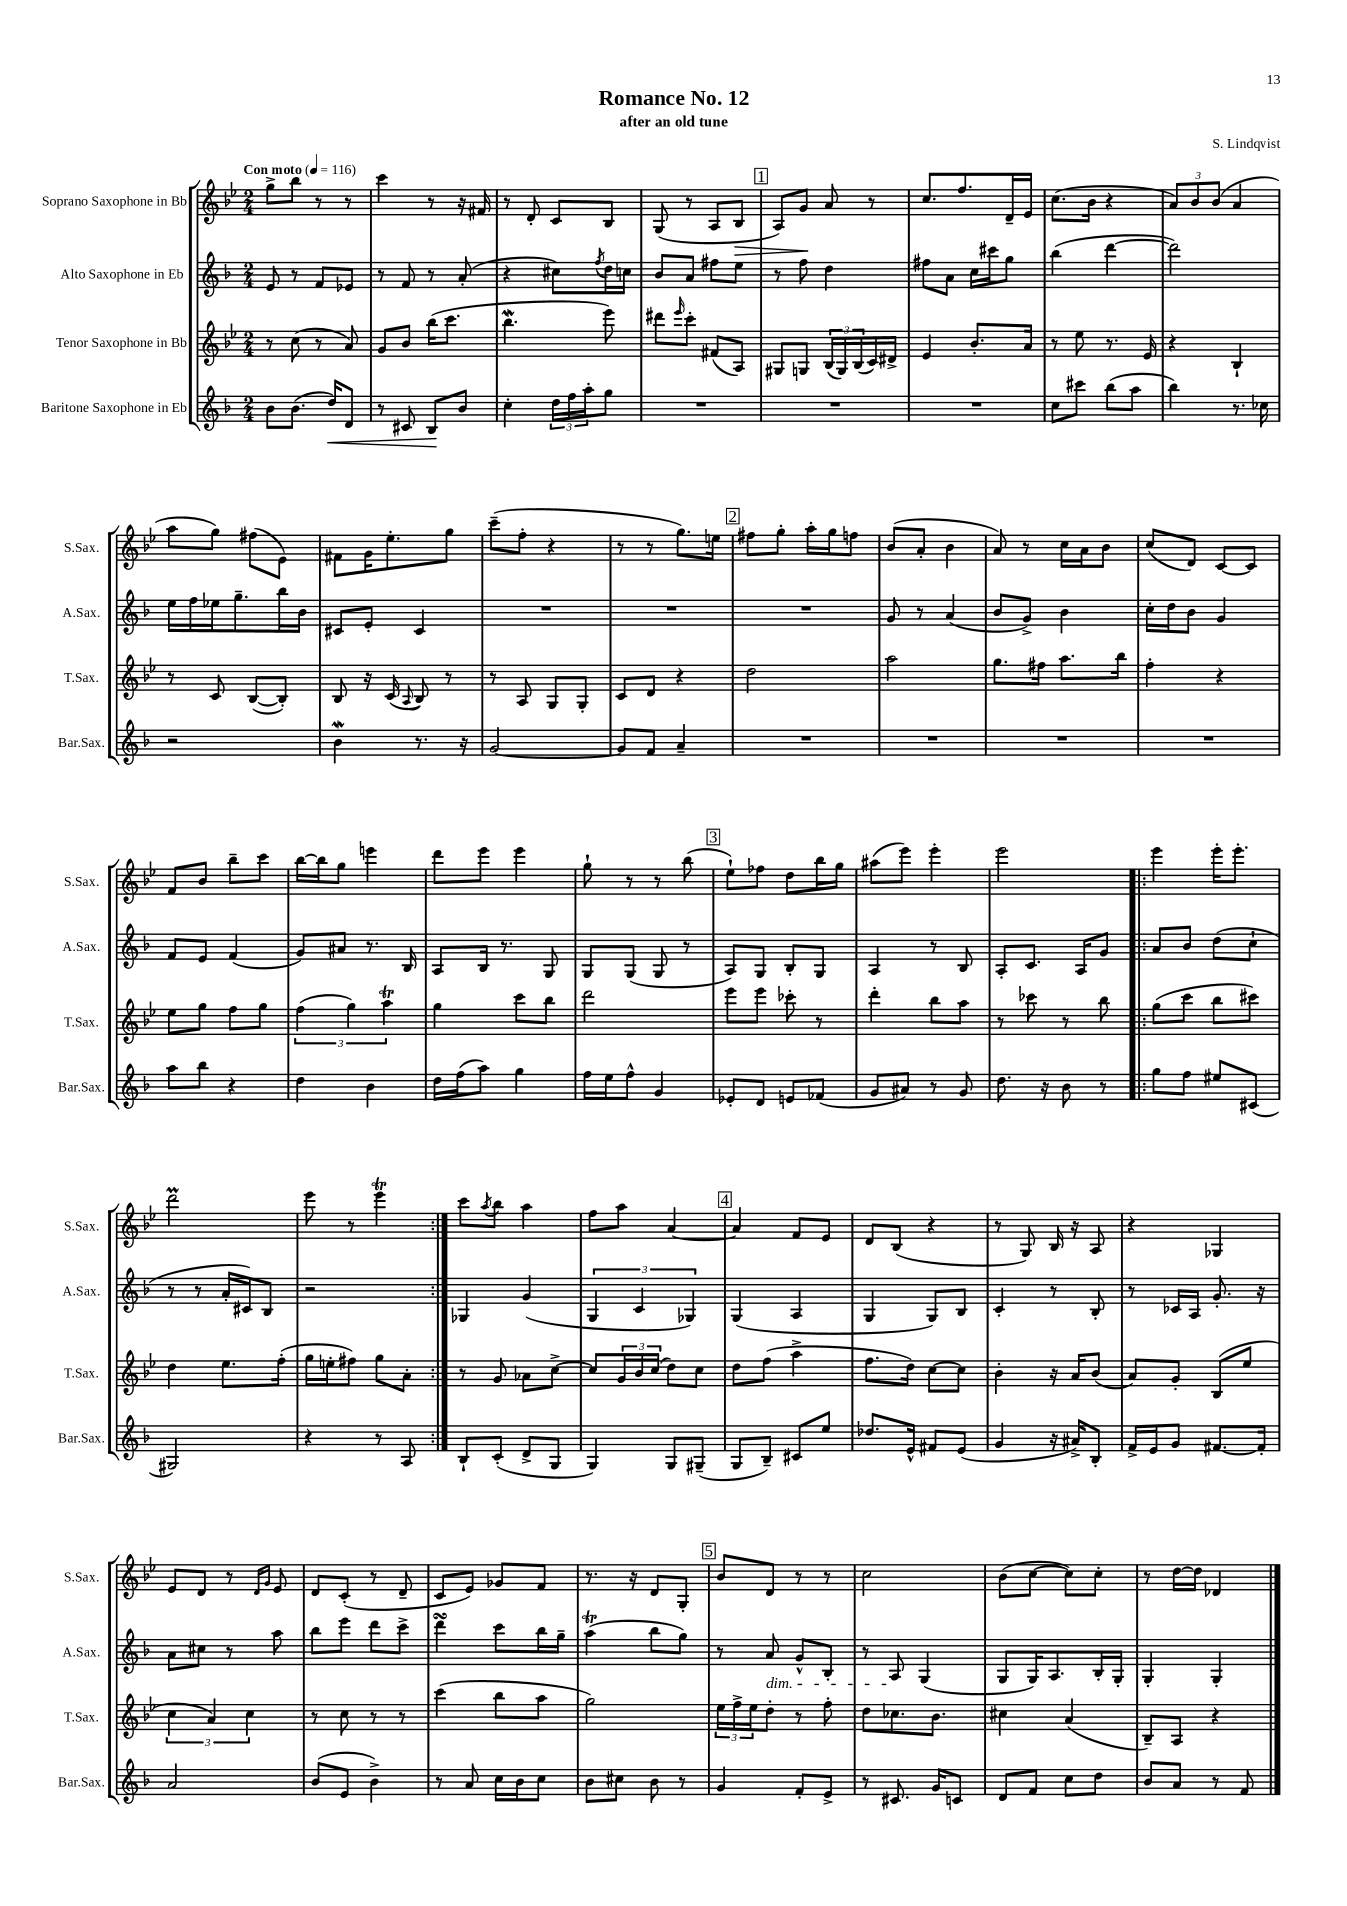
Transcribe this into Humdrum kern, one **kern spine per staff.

**kern	**dynam	**kern	**kern	**kern	**dynam
*part4	*part4	*part3	*part2	*part1	*part1
*staff4	*staff4	*staff3	*staff2	*staff1	*staff1
*I"Baritone Saxophone in Eb	*	*I"Tenor Saxophone in Bb	*I"Alto Saxophone in Eb	*I"Soprano Saxophone in Bb	*
*I'Bar.Sax.	*	*I'T.Sax.	*I'A.Sax.	*I'S.Sax.	*
*clefG2	*	*clefG2	*clefG2	*clefG2	*
*k[b-]	*	*k[b-e-]	*k[b-]	*k[b-e-]	*
*M2/4	*	*M2/4	*M2/4	*M2/4	*
*MM116	*	*MM116	*MM116	*MM116	*
=1	=1	=1	=1	=1	=1
!	!	!	!	!LO:TX:a:B:t=Con moto	!
8b-\L	.	8r	8e/	8gg^\L	.
(8.b-\J	.	(8cc\	8r	8bb-\J	.
.	.	8r	8f/L	8r	.
!	!LO:HP:b	!	!	!	!
16dd/KL)	<	.	.	.	.
8d/J	.	8a/)	8e-X/J	8r	.
=2	=2	=2	=2	=2	=2
8r	.	8g/L	8r	4ccc\	.
8c#X/	.	8b-/J	8f/	.	.
8B-/L	.	(16bb-\KL	8r	8r	.
.	.	8.ccc\J	.	.	.
8b-/J	[	.	(8a'/	16r	.
.	.	.	.	16f#X/	.
=3	=3	=3	=3	=3	=3
4cc'\	.	4.bb-w\	4r	8r	.
.	.	.	.	8d'/	.
24dd\LL	.	.	8cc#X\L)	8c/L	.
24ff\	.	.	.	.	.
24aa'\J	.	.	.	.	.
.	.	.	8qff/	.	.
8gg\J	.	8eee-\)	16dd\L	8B-/J	.
.	.	.	16ccn\JJ	.	.
=4	=4	=4	=4	=4	=4
2r	.	8ddd#X\L	8b-/L	(8G/	.
.	.	16qqeee-/	.	.	.
.	.	8ccc'\J	8a/J	8r	.
.	.	(8f#X/L	8ff#X\L	8A/L	.
!	!	!	!	!	!LO:HP:b
.	.	8A/J)	8ee\J	8B-/J	>
!!LO:REH:place=s1:t=1
=5	=5	=5	=5	=5	=5
2r	.	8G#X/L	8r	8A/L)	.
.	.	8Gn/J	8ff\	8g/J	.
.	.	(24B-/LL	4dd\	8a/	]
.	.	24G/)	.	.	.
.	.	(24B-/	.	.	.
.	.	16c/)	.	8r	.
.	.	16d#X^/JJ	.	.	.
=6	=6	=6	=6	=6	=6
2r	.	4e-/	8ff#X\L	8.cc/L	.
.	.	.	8a\J	.	.
.	.	.	.	8.ff/	.
.	.	8.b-'/L	16cc\LL	.	.
.	.	.	16ccc#X\J	.	.
.	.	.	8gg\J	16d~/L	.
.	.	16a/Jk	.	16e-/JJ	.
=7	=7	=7	=7	=7	=7
8cc\L	.	8r	(4bb-\	(8.cc\L	.
8ccc#X\J	.	8ee-\	.	.	.
.	.	.	.	16b-\Jk	.
(8bb-\L	.	8.r	[4ddd\	4r	.
8aa\J	.	.	.	.	.
.	.	16e-/	.	.	.
=8	=8	=8	=8	=8	=8
4bb-\)	.	4r	2ddd\])	12a/L)	.
.	.	.	.	12b-/	.
.	.	.	.	(12b-/J	.
8.r	.	4B-`/	.	4a/	.
16cc-X\	.	.	.	.	.
!!LO:LB:g=z
=9	=9	=9	=9	=9	=9
2r	.	8r	16ee\LL	8aa\L	.
.	.	.	16ff\	.	.
.	.	8c/	16ee-X\J	8gg\J)	.
.	.	.	8.gg~\	.	.
.	.	([8B-/L	.	(8ff#X\L	.
.	.	8B-'/J])	16bb-\L	8e-\J)	.
.	.	.	16b-\JJ	.	.
=10	=10	=10	=10	=10	=10
4b-w\	.	8B-/	8c#X/L	8f#X\L	.
.	.	16r	8e'/J	16g\K	.
.	.	(16c/	.	8.ee-'\	.
.	.	8qqA/	.	.	.
8.r	.	8B-/)	4c#/	.	.
.	.	8r	.	8gg\J	.
16r	.	.	.	.	.
=11	=11	=11	=11	=11	=11
[2g/	.	8r	2r	(8ccc~\L	.
.	.	8A/	.	8ff'\J	.
.	.	8G/L	.	4r	.
.	.	8G'/J	.	.	.
=12	=12	=12	=12	=12	=12
8g/L]	.	8c/L	2r	8r	.
8f/J	.	8d/J	.	8r	.
4a~/	.	4r	.	8.gg\L)	.
.	.	.	.	16een\Jk	.
!!LO:REH:place=s1:t=2
=13	=13	=13	=13	=13	=13
2r	.	2dd\	2r	8ff#X\L	.
.	.	.	.	8gg'\J	.
.	.	.	.	16aa'\LL	.
.	.	.	.	16gg\J	.
.	.	.	.	8ffn\J	.
=14	=14	=14	=14	=14	=14
2r	.	2aa\	8g/	(8b-/L	.
.	.	.	8r	8a'/J	.
.	.	.	(4a/	4b-\	.
=15	=15	=15	=15	=15	=15
2r	.	8.gg\L	8b-/L	8a/)	.
.	.	.	8g^/J)	8r	.
.	.	16ff#X\Jk	.	.	.
.	.	8.aa\L	4b-\	16cc\LL	.
.	.	.	.	16a\J	.
.	.	.	.	8b-\J	.
.	.	16bb-\Jk	.	.	.
=16	=16	=16	=16	=16	=16
2r	.	4ff'\	16cc'\LL	(8cc/L	.
.	.	.	16dd\J	.	.
.	.	.	8b-\J	8d/J)	.
.	.	4r	4g/	[8c/L	.
.	.	.	.	8c/J]	.
!!LO:LB:g=z
=17	=17	=17	=17	=17	=17
8aa\L	.	8ee-\L	8f/L	8f/L	.
8bb-\J	.	8gg\J	8e/J	8b-/J	.
4r	.	8ff\L	(4f/	8bb-~\L	.
.	.	8gg\J	.	8ccc\J	.
=18	=18	=18	=18	=18	=18
4dd\	.	(6ff\	8g/L)	[16bb-\LL	.
.	.	.	.	16bb-\J]	.
.	.	.	8a#X/J	8gg\J	.
.	.	6gg\)	.	.	.
4b-\	.	.	8.r	4eeen\	.
.	.	6aat\	.	.	.
.	.	.	16B-/	.	.
=19	=19	=19	=19	=19	=19
16dd\LL	.	4gg\	8A/L	8ddd\L	.
(16ff\J	.	.	.	.	.
8aa\J)	.	.	16B-/Jk	8eee-\J	.
.	.	.	8.r	.	.
4gg\	.	8ccc\L	.	4eee-\	.
.	.	8bb-\J	8G/	.	.
=20	=20	=20	=20	=20	=20
16ff\LL	.	2ddd\	8G/L	8gg`\	.
16ee\J	.	.	.	.	.
8ff^^\J	.	.	(8G/J	8r	.
4g/	.	.	8G/	8r	.
.	.	.	8r	(8bb-\	.
!!LO:REH:place=s1:t=3
=21	=21	=21	=21	=21	=21
8e-X'/L	.	8eee-\L	8A/L)	8ee-`\L)	.
8d/J	.	8eee-\J	8G/J	8ff-X\J	.
8en/L	.	8ccc-X'\	8B-'/L	8dd\L	.
(8f-X/J	.	8r	8G/J	16bb-\L	.
.	.	.	.	16gg\JJ	.
=22	=22	=22	=22	=22	=22
8g/L	.	4ddd'\	4A/	(8aa#X\L	.
8a#X/J)	.	.	.	8eee-\J)	.
8r	.	8bb-\L	8r	4eee-'\	.
8g/	.	8aa\J	8B-/	.	.
=23	=23	=23	=23	=23	=23
8.dd\	.	8r	8A'/L	2eee-\	.
.	.	8ccc-X\	8.c/J	.	.
16r	.	.	.	.	.
8b-\	.	8r	.	.	.
.	.	.	16A/KL	.	.
8r	.	8bb-\	8g/J	.	.
=24!|:	=24!|:	=24!|:	=24!|:	=24!|:	=24!|:
8gg\L	.	(8gg\L	8a/L	4eee-\	.
8ff\J	.	8ccc\J	8b-/J	.	.
8ee#X/L	.	8bb-\L	(8dd\L	16eee-'\KL	.
.	.	.	.	8.eee-'\J	.
(8c#X/J	.	8ccc#X\J)	8cc`\J	.	.
!!LO:LB:g=z
=25	=25	=25	=25	=25	=25
2G#X/)	.	4dd\	8r	2dddm\	.
.	.	.	8r	.	.
.	.	8.ee-\L	16a'/LL	.	.
.	.	.	16c#X/J)	.	.
.	.	.	8B-/J	.	.
.	.	(16ff'\Jk	.	.	.
=26	=26	=26	=26	=26	=26
4r	.	16gg\LL	2r	8eee-\	.
.	.	16een'\J	.	.	.
.	.	8ff#X\J)	.	8r	.
8r	.	8gg\L	.	4eee-T\	.
8A/	.	8a'\J	.	.	.
=27:|!	=27:|!	=27:|!	=27:|!	=27:|!	=27:|!
8B-`/L	.	8r	4G-X/	8ccc\L	.
.	.	.	.	8qaa/	.
(8c'/J	.	8g/	.	8bb-\J	.
8d^/L	.	8a-X\L	(4g/	4aa\	.
8G/J	.	[8cc^\J	.	.	.
=28	=28	=28	=28	=28	=28
4G/)	.	8cc/L]	6G/	8ff\L	.
.	.	24g/L	.	8aa\J	.
.	.	24b-/	6c/	.	.
.	.	(24cc/JJ	.	.	.
8G/L	.	8dd\L)	.	[4a/	.
.	.	.	6G-X/)	.	.
(8G#X~/J	.	8cc\J	.	.	.
!!LO:REH:place=s1:t=4
=29	=29	=29	=29	=29	=29
8G/L	.	8dd\L	(4G/	4a/]	.
8B-~/J)	.	(8ff\J	.	.	.
8c#X/L	.	4aa^\	4A/	8f/L	.
8ee/J	.	.	.	8e-/J	.
=30	=30	=30	=30	=30	=30
8.dd-X/L	.	8.ff\L	4G/	8d/L	.
.	.	.	.	(8B-/J	.
16e^^/Jk	.	16dd\Jk)	.	.	.
8f#X/L	.	[8cc\L	8G/L)	4r	.
(8e/J	.	8cc\J]	8B-/J	.	.
=31	=31	=31	=31	=31	=31
4g/	.	4b-'\	4c'/	8r	.
.	.	.	.	8G/)	.
16r	.	16r	8r	16B-/	.
16a#X^/KL)	.	16a/KL	.	16r	.
8B-'/J	.	(8b-/J	8B-'/	8A/	.
=32	=32	=32	=32	=32	=32
16f^/LL	.	8a/L)	8r	4r	.
16e/J	.	.	.	.	.
8g/J	.	8g'/J	16c-X/LL	.	.
.	.	.	16A/JJ	.	.
[8.f#X/L	.	(8B-/L	8.g'/	4G-X/	.
.	.	8ee-/J	.	.	.
16f#'/Jk]	.	.	16r	.	.
!!LO:LB:g=z
=33	=33	=33	=33	=33	=33
2a/	.	6cc\	8a\L	8e-/L	.
.	.	.	8cc#X\J	8d/J	.
.	.	6a/)	.	.	.
.	.	.	8r	8r	.
.	.	6cc\	.	.	.
.	.	.	.	16qqd/LL	.
.	.	.	.	16qqg/JJ	.
.	.	.	8aa\	8e-/	.
=34	=34	=34	=34	=34	=34
(8b-/L	.	8r	8bb-\L	8d/L	.
8e/J	.	8cc\	8eee\J	(8c'/J	.
4b-^\)	.	8r	8ddd\L	8r	.
.	.	8r	8ccc^\J	8d~/	.
=35	=35	=35	=35	=35	=35
8r	.	(4ccc\	4dddsSSS\	8c/L	.
8a/	.	.	.	8e-/J)	.
16cc\LL	.	8bb-\L	8ccc\L	8g-X/L	.
16b-\J	.	.	.	.	.
8cc\J	.	8aa\J	16bb-\L	8f/J	.
.	.	.	16gg~\JJ	.	.
=36	=36	=36	=36	=36	=36
8b-\L	.	2gg\)	(4aat\	8.r	.
8cc#X\J	.	.	.	.	.
.	.	.	.	16r	.
8b-\	.	.	8bb-\L	8d/L	.
8r	.	.	8gg\J)	8G'/J	.
!!LO:REH:place=s1:t=5
=37	=37	=37	=37	=37	=37
4g/	.	24ee-\LL	8r	8b-/L	.
.	.	24ff^\	.	.	.
.	.	24ee-\J	.	.	.
!	!	!	!LO:TX:b:i:t=dim.	!	!
.	.	8dd'\J	8a/	8d/J	.
8f'/L	.	8r	8g^^/L	8r	.
8e^/J	.	8ff'\	8B-'/J	8r	.
=38	=38	=38	=38	=38	=38
8r	.	8dd\L	8r	2cc\	.
8.c#X/	.	8.cc-X\	8A/	.	.
.	.	.	(4G/	.	.
16g/KL	.	8.b-\J	.	.	.
8cn/J	.	.	.	.	.
=39	=39	=39	=39	=39	=39
8d/L	.	4cc#X\	8G/L	(8b-\L	.
8f/J	.	.	16G/K)	[8cc\J	.
.	.	.	8.A/	.	.
8cc\L	.	(4a/	.	8cc\L])	.
8dd\J	.	.	16B-'/L	8cc'\J	.
.	.	.	16G'/JJ	.	.
=40	=40	=40	=40	=40	=40
8b-/L	.	8B-~/L)	4G'/	8r	.
8a/J	.	8A/J	.	[16dd\LL	.
.	.	.	.	16dd\JJ]	.
8r	.	4r	4G'/	4d-X/	.
8f/	.	.	.	.	.
==	==	==	==	==	==
*-	*-	*-	*-	*-	*-
